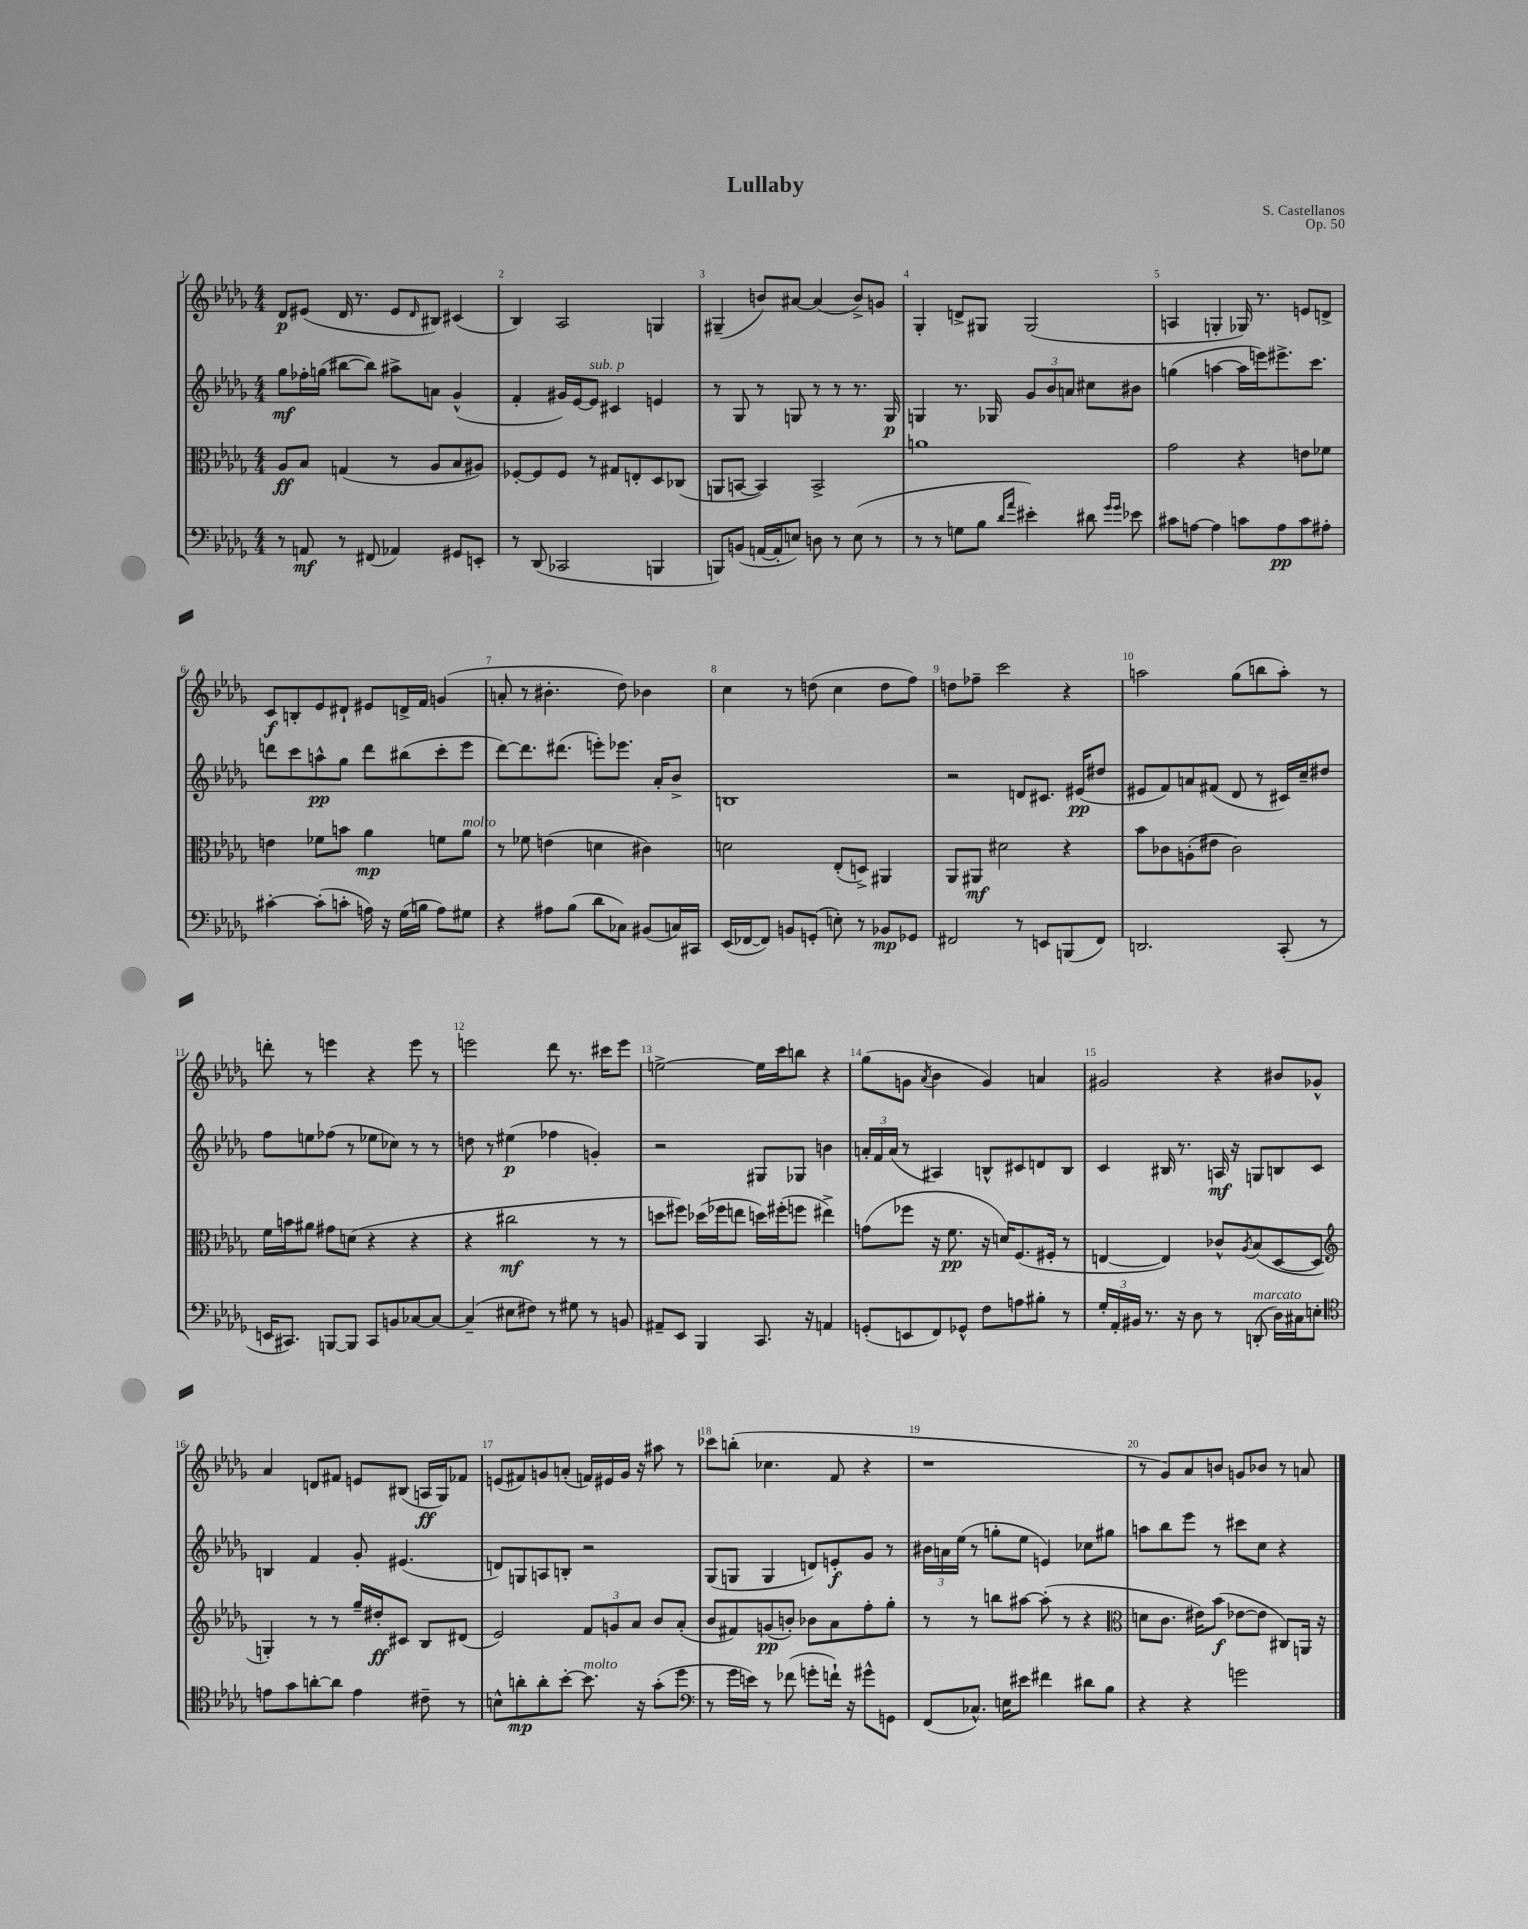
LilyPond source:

\header { title = "Lullaby" composer = "S. Castellanos" opus = "Op. 50" }
<<
\new StaffGroup <<
\new Staff = "s0" {
    \clef treble \key des \major \numericTimeSignature \time 4/4
    des'8\p eis'8( des'16 r8. eis'8 \grace { des'16 } bis8) cis'4( |
    bes4) aes2 g4 |
    gis4--( b'8) ais'8~ ais'4( b'8->) g'8 |
    ges4-. d'8-> gis8 gis2( |
    a4 g4-. ges16) r8. e'8 d'8-> |
    c'8\f b8-. ees'8 dis'8-! eis'8 d'16-> f'16 g'4( |
    a'8-. r8 bis'4.-. des''8) bes'4 |
    c''4 r8 d''8( c''4 d''8 f''8) |
    d''8 fes''8-- c'''2 r4 |
    a''2 ges''8( b''8 a''8-.) r8 |
    d'''8-. r8 e'''4 r4 e'''8 r8 |
    e'''2 des'''8 r8. cis'''16 e'''8 |
    e''2~-> e''16 c'''16 b''8 r4 |
    ges''8( g'8 \acciaccatura { aes'8 } bes'4 g'4) a'4 |
    gis'2 r4 bis'8 ges'8-^ |
    aes'4 d'8 fis'8 e'8 bis8( a16\ff ges16) fes'8 |
    e'8( fis'8) g'8 a'8-.( f'16) eis'16 g'16 r16 ais''8 r8 |
    ces'''8 b''8-.( ces''4. f'8 r4 |
    r1 |
    r8 ges'8) aes'8 b'8 g'8 bes'8 r8 a'8 \bar "|." |
}
\new Staff = "s1" {
    \clef treble \key des \major \numericTimeSignature \time 4/4
    ges''8\mf fes''16-. g''16( bis''8~ bis''8) ais''8-> a'8 ges'4-^( |
    f'4-. gis'16) ees'16~ ees'8^\markup { \italic "sub. p" } cis'4 e'4 |
    r8 ges8 r8 g8 r8 r8 r8. g16\p |
    g4 r8. ges16 \tuplet 3/2 { ges'8 bes'8 a'8 } cis''8 bis'8 |
    g''4( a''4~ a''16 e'''16) eis'''8.-> c'''8. |
    d'''8 c'''8 a''8-^\pp ges''8 d'''8 bis''8( c'''8-. ees'''8 |
    des'''8~) des'''8. dis'''8.( e'''8-.) ees'''8. aes'16-. bes'8-> |
    b1 |
    r2 d'8 cis'8. eis'16\pp( dis''8 |
    eis'8 f'8) a'8 fis'8( des'8 r8 cis'16) c''16-- dis''8 |
    f''8 e''8 fes''8( r8 ees''8 ces''8) r8 r8 |
    d''8 r8 eis''4\p( fes''4 g'4-.) |
    r2 gis8 ges8 b'4 |
    \tuplet 3/2 { a'16-. f'16 a'16( } r8 ais4) b8-^ cis'8 d'8 b8 |
    c'4 bis16 r8. a16\mf r16 g8 b8 c'8 |
    b4 f'4 ges'8-. eis'4.( |
    d'8) g8 a8 b8-. r2 |
    ges8( g8 g4 d'8) e'8-.\f ges'8 r8 |
    \tuplet 3/2 { bis'16 a'16 ees''16( } r8 g''8-. ees''8 e'4) ces''8 gis''8 |
    a''8 bes''8 ees'''8 r8 cis'''8 c''8 r4 \bar "|." |
}
\new Staff = "s2" {
    \clef alto \key des \major \numericTimeSignature \time 4/4
    aes8\ff bes8 g4( r8 aes8 bes8 ais8) |
    fes8~-. fes8 fes8 r8 gis8 e8-. des8 ces8( |
    a,8 b,8~ b,4) b,2-> |
    a'1 |
    ges'2 r4 e'8 fes'8 |
    e'4 fes'8 b'8 aes'4\mp f'8 aes'8^\markup { \italic "molto" } |
    r8 fes'8 e'4( d'4 cis'4) |
    d'2 ees8-.( d8->) ais,4 |
    aes,8 ais,8\mf dis'2 r4 |
    bes'8 ces'8 a8-.( eis'8 ces'2) |
    f'16 b'16 ais'8 gis'8 d'8( r4 r4 |
    r4 cis''2\mf r8 r8 |
    d''8 fis''8) des''16( fes''16 e''8 d''16) fis''16-.( f''8 eis''4->) |
    g'8( fes''8 r16 f'8.\pp r16 d'16) f8.( fis16-. r8 |
    e4~ e4) ces'8-^ \acciaccatura { aes8 } bes8( des8~ des8 |
    \clef treble g4-.) r8 r8 ges''16-- dis''16-.\ff cis'8 bes8 dis'8( |
    ees'2) \tuplet 3/2 { f'8 g'8 aes'8 } bes'8 aes'8-.( |
    bes'8 fis'8) g'8\pp( b'8-.) bes'8 aes'8 f''8-. ges''8-. |
    r8 r8 b''8 ais''8~ ais''8-.( r8 r4 |
    \clef alto d'8 c'8. eis'16) bes'8\f( ees'8~ ees'8 cis8) a,16 r16 \bar "|." |
}
\new Staff = "s3" {
    \clef bass \key des \major \numericTimeSignature \time 4/4
    r8 a,8\mf r8 fis,8( aes,4) gis,8 e,8-. |
    r8 des,8( ces,2 b,,4 |
    b,,8) b,8( a,16~ a,16-. e8) d8 r8 e8( r8 |
    r8 r8 g8 bes8 \grace { des'16 aes'16 } eis'4-.) dis'8 \grace { ges'16 ges'16 } ees'8 |
    cis'8 a8~ a4 c'8 a8\pp c'8 ais8-. |
    cis'4~-. cis'8-.( c'8-. a16) r16 ges16( b16 a8) gis8 |
    r4 ais8 bes8( des'8 ces8) bis,8( c16) cis,16 |
    ees,16( fes,16~ fes,8) b,8 g,8-.( e8-.) r8 bes,8\mp ges,8 |
    fis,2 r8 e,8 b,,8( fis,8) |
    d,2. c,8-.( r8 |
    e,16 cis,8.) b,,8~ b,,8 cis,8 b,8 ces8~ ces8~ |
    ces4--( eis8 fis8) r8 gis8 r8 b,8 |
    ais,8-- ees,8 bes,,4 c,8. r16 a,4 |
    g,8-.( e,8 f,8) ges,8-^ f8 a8 bis8-. r8 |
    \tuplet 3/2 { ges16-. aes,16-. bis,16 } r8. r16 des8 r8 d,8-.^\markup { \italic "marcato" }( des16) cis16 e8-. |
    \clef tenor e'8 ges'8 a'8~-. a'8 e'4 cis'8-- r8 |
    b8-^ a'8-.\mp a'8-. bes'8~-. bes'8.^\markup { \italic "molto" } r16 ges'8-.( des''8 |
    \clef bass r8 ges'16 e'16) r8 fes'8( g'8-. f'16-!) r16 gis'8-^ g,8 |
    f,8( ces8.-^) e16 eis'8 fis'4 dis'8 bes8 |
    r4 r4 g'2 \bar "|." |
}
>>
>>
\layout { \context { \Score \override BarNumber.break-visibility = ##(#f #t #t) barNumberVisibility = #all-bar-numbers-visible } }
